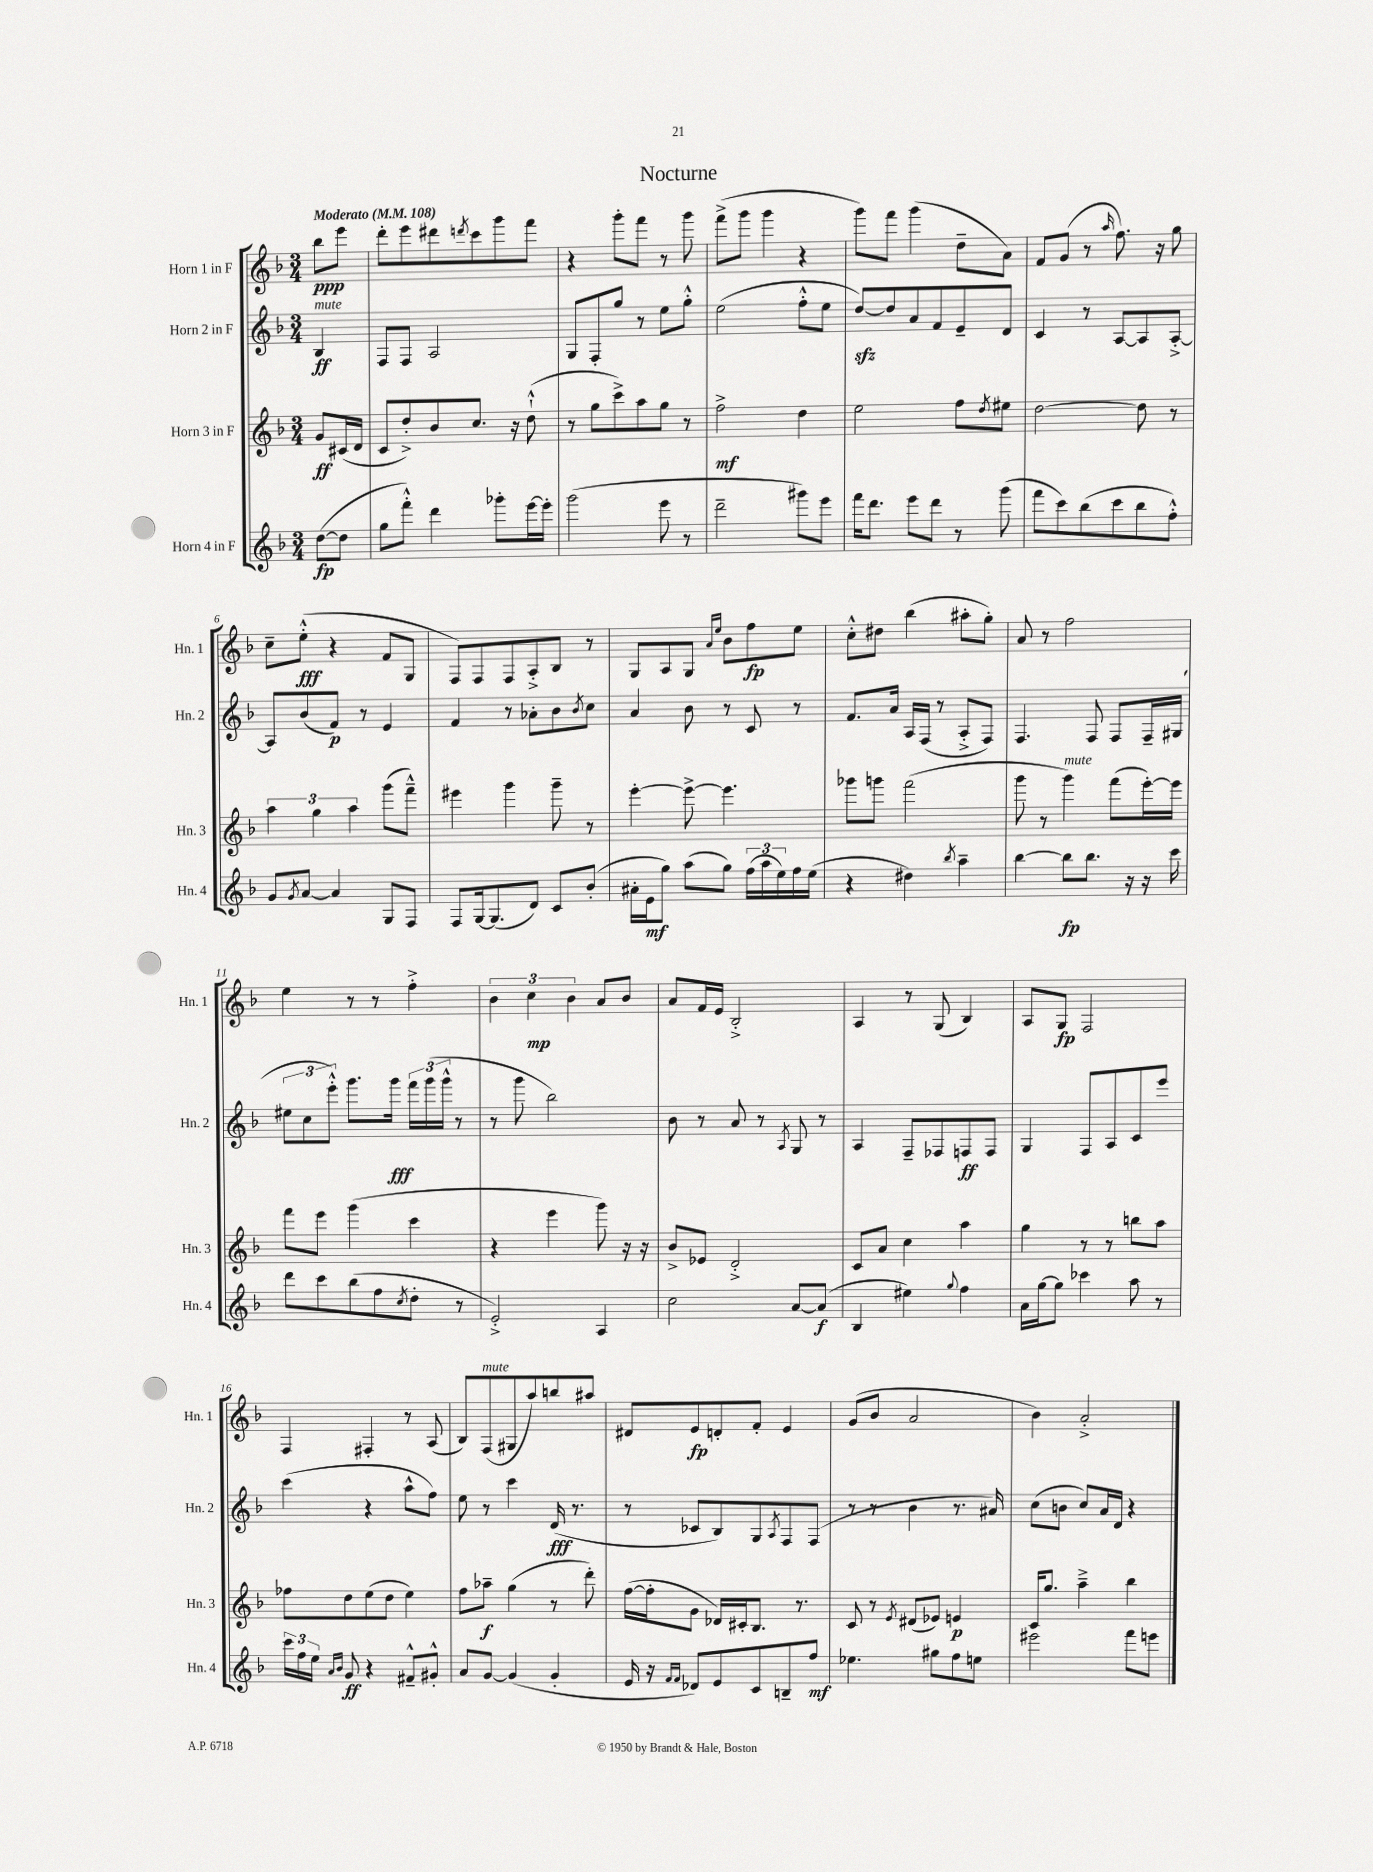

**kern	**kern	**kern	**kern
*staff4	*staff3	*staff2	*staff1
*clefG2	*clefG2	*clefG2	*clefG2
*k[b-]	*k[b-]	*k[b-]	*k[b-]
*M3/4	*M3/4	*M3/4	*M3/4
*MM108	*MM108	*MM108	*MM108
([8dd\L	8g/L	4B-/	8bb-\L
8dd\]J	(16c#/L	.	8eee\J
.	16d/JJ	.	.
=	=	=	=
8gg\L	8c/L	8F/L	8ddd'\L
8fff'^^\J)	8dd'^/)	8F/J	8eee\
4ddd\	8b-/	2A/	8ddd#\
.	.	.	8qddd/
.	8.cc/J	.	8ccc\
8ggg-'\L	.	.	8ggg\
.	16r	.	.
[16eee\L	(8dd`^^\	.	8fff\J
16eee'\]JJ	.	.	.
=	=	=	=
(2ggg\	8r	8G/L	4r
.	8gg\L	8F'/	.
.	8ccc^\)	8gg/J	8ggg'\L
.	8aa\	8r	8fff\J
8eee\	8gg\J	8ee\L	8r
8r	8r	8gg'^^\J	8ggg\
=	=	=	=
2ddd~\	2ff^\	(2ee\	(8fff^\L
.	.	.	8ggg\J
.	.	.	4ggg\
8ggg#\L)	4dd\	8ff'^^\L	4r
8eee\J	.	8ee\J	.
=	=	=	=
16fff\LK	2ee\	[8dd/L)	8ggg\L)
8.ddd\J	.	.	.
.	.	8dd/]	8fff\J
8eee\L	.	8a/	(4ggg\
8ddd\J	.	8f/	.
8r	8ff\L	8e~/	8dd~\L
.	8qdd/	.	.
(8ggg\	8ee#\J	8d/J	8a\J)
=	=	=	=
8fff\L	[2dd\	4c/	8f/L
8ccc\)	.	.	(8g/J
(8bb-\	.	8r	8r
.	.	.	16qqaa/
8ccc\	.	[8A/L	8.ff\)
8bb-\	8dd\]	8A/]	.
.	.	.	16r
8ff'^^\J)	8r	[8A'^/J	8gg\
=	=	=	=
8g/L	6aa\	8A/]L	8cc~\L
8qg/	.	.	.
[8a/J	.	(8b-/	(8ee'^^\J
.	6gg\	.	.
4a/]	.	8f/J)	4r
.	6aa\	.	.
.	.	8r	.
8G/L	(8ggg\L	4e/	8f/L
8F/J	8fff~^^\J)	.	8G/J
=	=	=	=
8F/L	4eee#\	4f/	8F/L)
[16G/k	.	.	8F/
(8.G/]	.	.	.
.	4ggg\	8r	8F/
8d/J)	.	8a-'\L	8A'^/
8c/L	8ggg~\	8b-\	8B-/J
.	.	8qb-/	.
(8b-'/J	8r	8cc\J	8r
=	=	=	=
16a#'\LL	[4eee'\	4a/	8G/L
16e\J	.	.	.
8gg\J)	.	.	8A/
(8aa\L	8eee^\_	8b-\	8G/J
.	.	.	16qqa/LL
.	.	.	16qqee/JJ
8gg\J)	4.eee\]	8r	8b-\L
(24ff\LL	.	8c/	8ff\
24aa\	.	.	.
24ee\)	.	.	.
16ff\	.	8r	8ee\J
(16ee\JJ	.	.	.
=	=	=	=
4r	8ggg-\L	8.f/L	8cc'^^\L
.	8ggg\J	.	8dd#\J
.	.	16a/Jk	.
4dd#\)	(2fff\	16A/LL	(4bb-\
.	.	(16F/JJ	.
.	.	8r	.
8qbb-/	.	.	.
4aa~\	.	8A'^/L	8aa#'\L
.	.	8F/J)	8gg'\J)
=	=	=	=
[4bb-\	8ggg\	4.F/	8a/
.	8r	.	8r
8bb-\]L	4ggg\)	.	2ff\
8.bb-\J	.	8F/	.
.	(8fff\L	8F/L	.
16r	.	.	.
16r	[16eee'\L)	16F~/L	.
16ccc\	16eee\]JJ	(16G#/JJ	.
=	=	=	=
8ddd\L	8fff\L	12ee#\L	4ee\
.	.	12cc\	.
8ccc\	8eee\J	.	.
.	.	12eee'^^\J)	.
(8bb-\	(4ggg\	8.ggg\L	8r
8ff\	.	.	8r
.	.	16ggg\Jk	.
8qcc/	.	.	.
8dd'\J	4ccc\	24fff\LL	4ff'^\
.	.	(24ggg\	.
.	.	24ggg^^\JJ	.
8r	.	8r	.
=	=	=	=
2e'^/)	4r	8r	6b-\
.	.	8ggg\	.
.	.	.	6cc\
.	4eee\	2bb-\)	.
.	.	.	6b-\
4A/	8ggg\)	.	8a/L
.	16r	.	8b-/J
.	16r	.	.
=	=	=	=
2cc\	8b-^/L	8b-\	8a/L
.	8e-/J	8r	16f/L
.	.	.	16e/JJ
.	2d'^/	8a/	2B-'^/
.	.	8r	.
.	.	8qA/	.
[8a/L	.	8G/	.
(8a/]J	.	8r	.
=	=	=	=
4B-/	8c/L	4A/	4A/
.	8a/J	.	.
4ee#\)	4cc\	8F~/L	8r
.	.	8F-/	(8G/
8qqgg/	.	.	.
4ff\	4aa\	8F/	4B-/)
.	.	8F/J	.
=	=	=	=
16a\LL	4gg\	4G/	8A/L
[16gg\J	.	.	.
8gg\]J	.	.	8G/J
4ccc-\	8r	8F/L	2F/
.	8r	8A/	.
8aa\	8bb\L	8c/	.
8r	8aa\J	8eee/J	.
=	=	=	=
24ccc\LL	8ff-\L	(4ccc\	4F/
24ff\	.	.	.
24ee\JJ	.	.	.
16qqa/LL	.	.	.
16qqb-/JJ	.	.	.
8g/	8dd\	.	.
4r	(8ee\	4r	4F#'/
.	8dd\J	.	.
8f#~^^/L	4ee\)	8aa^^\L	8r
8g#'^^/J	.	8ff\J)	(8A/
=	=	=	=
8a/L	8ff\L	8ee\	8B-/L)
[8g/J	8aa-~\J	8r	(8F/
(4g/]	(4gg\	4ccc\	8G#/
.	.	.	8aa/)
4g'/	8r	(16d/	8bb/
.	.	8.r	.
.	8ddd'\)	.	8aa#/J
=	=	=	=
16e/	([16ff\LL	8r	8d#/L
16r	16ff'\]J	.	.
16qqf/LL	.	.	.
16qqf/JJ	.	.	.
8d-/L)	8g\J	8c-/L	8e/
8e/	16d-/LL)	8B-/)	8d'/
.	16c#'/J	.	.
8c/	8.B-/J	8G/	8f'/J
.	.	8qA/	.
8B~/	.	8F/	4e/
.	8.r	.	.
8ff/J	.	(8F/J	.
=	=	=	=
4.ee-\	8c/	8r	(8g/L
.	8r	8r	8b-/J
.	8qe/	.	.
.	(8d#/L	4b-\	2a/
8gg#\L	8e-/J)	.	.
8ff\	4e/	8.r	.
8ee\J	.	.	.
.	.	16a#/)	.
=	=	=	=
2eee#\	16c/LK	(8cc\L	4b-\)
.	8.gg/J	.	.
.	.	8b\J	.
.	4aa~^\	8cc/L)	2a'^/
.	.	16a/L	.
.	.	16d/JJ	.
8fff\L	4bb-\	4r	.
8eee\J	.	.	.
==	==	==	==
*-	*-	*-	*-
